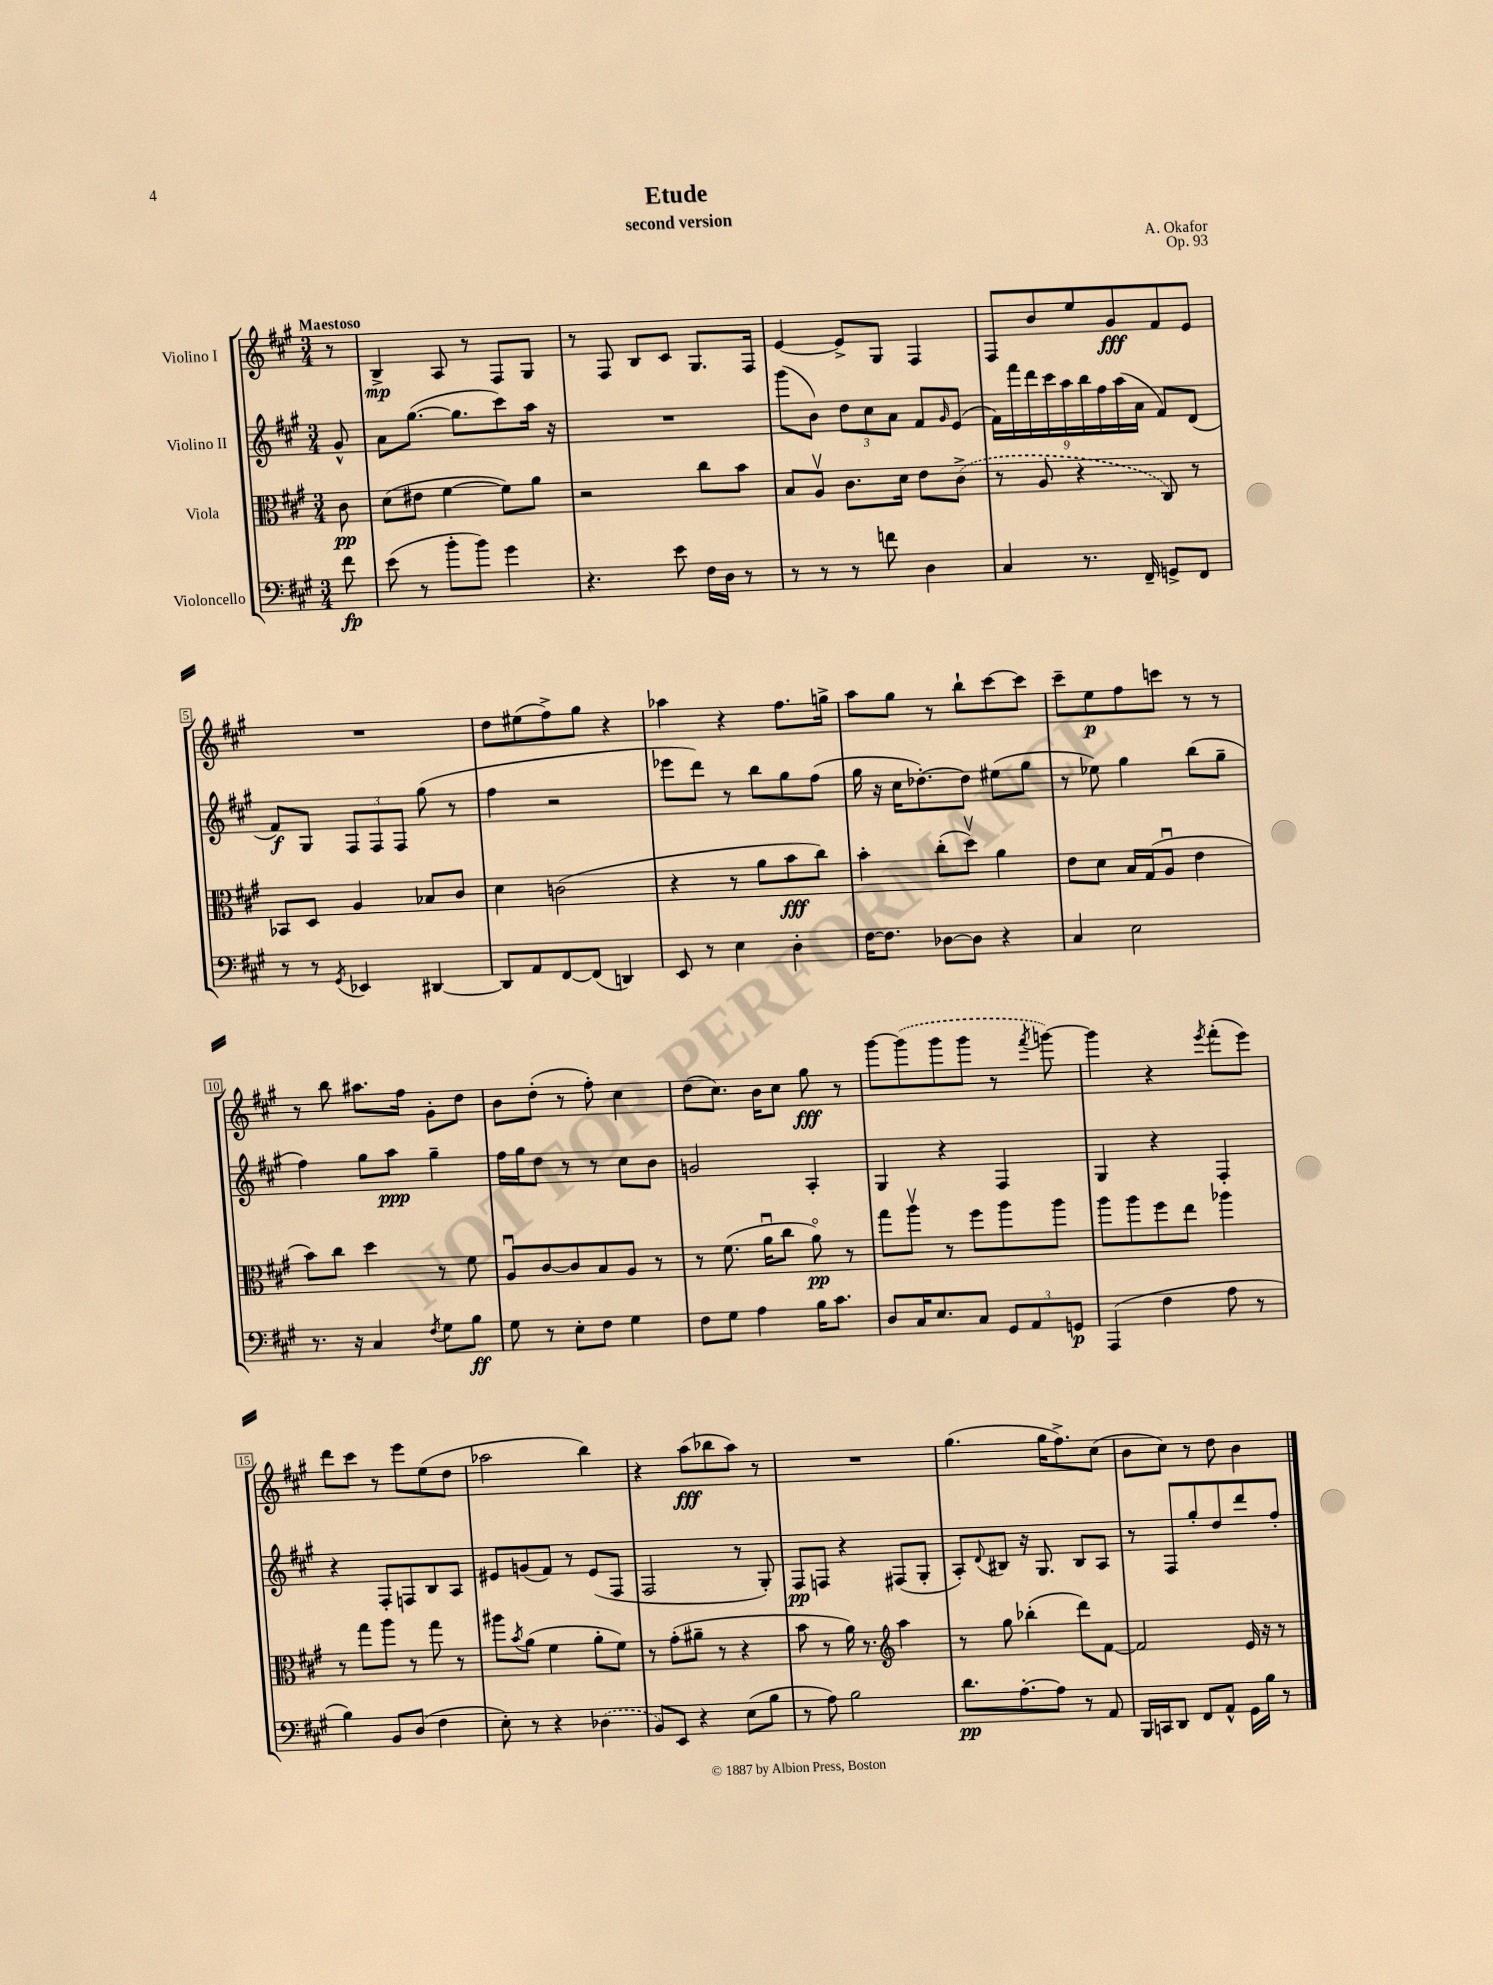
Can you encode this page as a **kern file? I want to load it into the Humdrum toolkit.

**kern	**kern	**kern	**kern
*staff4	*staff3	*staff2	*staff1
*clefF4	*clefC3	*clefG2	*clefG2
*k[f#c#g#]	*k[f#c#g#]	*k[f#c#g#]	*k[f#c#g#]
*M3/4	*M3/4	*M3/4	*M3/4
8f#	8c#	8g#^^	8r
=	=	=	=
(8e	(8d	8a	4B^
8r	8e#	([8.gg#	.
8b'	[4f#	.	8A
.	.	8.gg#]	.
8b)	.	.	8r
4g#	8f#])	8ccc#)	8F#
.	8a	16aa	8G#
.	.	16r	.
=	=	=	=
4.r	2r	2.r	8r
.	.	.	8F#
.	.	.	8B
8e	.	.	8c#
16F#	8cc#	.	8.G#
16D	.	.	.
8r	8b	.	.
.	.	.	16F#
=	=	=	=
8r	8B	(8ggg#	[4e
8r	8Av	8b)	.
8r	8.c#	12dd	8e^]
.	.	12cc#	.
8f	.	.	8G#
.	.	12a	.
.	16d	.	.
4D	8e	8f#	4F#
.	.	16qqg#	.
.	(8c#^	(8e	.
=	=	=	=
4C#	8r	18f#)	8F#
.	.	18fff#	.
.	.	18ddd	.
.	8A	.	8b
.	.	18ccc#	.
.	.	18aa	.
8.r	4r	.	8ee
.	.	18bb	.
.	.	18ff#	.
.	.	.	8g#
.	.	(18aa	.
16FF#~	.	.	.
.	.	18a	.
8GG^	8C#)	8f#)	8f#
8FF#	8r	(8d	8e
=	=	=	=
8r	8BB-	8f#)	2.r
8r	8D	8G#	.
8qGG#	.	.	.
4EE-	4A	12F#	.
.	.	12F#	.
.	.	12F#	.
[4DD#	8B-	(8gg#	.
.	8c#	8r	.
=	=	=	=
8DD#]	4d	4ff#	8dd
8AA	.	.	(8ee#
[8FF#	(2c	2r	8ff#^)
(8FF#]	.	.	8gg#
4DD)	.	.	4r
=	=	=	=
8EE	4r	8eee-	4aa-
8r	.	8ddd)	.
4E	8r	8r	4r
.	8a	8bb	.
4D'	8b	8gg#	8.ff#
.	8cc#)	(8ff#	.
.	.	.	16gg^
=	=	=	=
[16F#	4b'	16gg#	8aa
8.F#]	.	16r	.
.	.	16cc#	8gg#
.	.	[8.dd-')	.
[8D-	(8cc#'	.	8r
8D-]	8ddv)	8dd-]	8bb`
4r	4a	(8ee#	[8ccc#
.	.	8gg#	8ccc#]
=	=	=	=
4C#	8e	8r	8ccc#~
.	8d	8ee-)	8ee
2E	16B	4gg#	8ff#
.	(16G#	.	.
.	8Au	.	8ccc
.	4e	(8bb	8r
.	.	8gg#~	8r
=	=	=	=
8.r	8b)	4ff#)	8r
.	8cc#	.	8bb
16r	.	.	.
4C#	4dd	8gg#	8.aa#
.	.	8aa	.
.	.	.	16ff#
8qF#	.	.	.
8G#	8r	4gg#~	8g#'
8B	8f#	.	8dd
=	=	=	=
8G#	8Au	16ff#	8b
.	.	16gg#	.
8r	[8c#	8dd	(8dd'
8E'	8c#]	8r	8r
8F#	8B	8r	8ff#')
4G#	8A	8cc#	4cc#
.	8r	8b	.
=	=	=	=
8F#	8r	2g	(8dd
8G#	(8.f#	.	8.cc#)
4A	.	.	.
.	16au	.	16b
.	8cc#	.	8cc#
16B	8ao)	4A'	8gg#
8.c#	.	.	.
.	8r	.	8r
=	=	=	=
8D	8gg#	4G#	[8ggg#
16C#	8aav	.	(8ggg#]
8.E	.	.	.
.	8r	4r	8ggg#
8C#	8ff#	.	8ggg#
12GG#	8aa	4F#	8r
12AA	.	.	.
.	.	.	8qfff#
.	8aa	.	[8ggg)
12GG	.	.	.
=	=	=	=
(4AAA	8aa	4G#	4ggg]
.	8aa	.	.
4F#	8ff#	4r	4r
.	8ee	.	.
.	.	.	8qeee
8A	4aa-	4F#'	(8fff#'
8r	.	.	8eee)
=	=	=	=
4B)	8r	4r	8ddd
.	8gg#	.	8ccc#
8BB	8aa	8F#'	8r
(8D	8r	8F	8eee
4F#	8gg#	8B	(8ee
.	8r	8A	8dd
=	=	=	=
8E')	8aa#	8e#	2aa-
.	8qb	.	.
8r	(8a	(8g	.
4r	4f#	8f#)	.
.	.	8r	.
(4D-	8a'	(8e#	4bb)
.	8f#)	8F#	.
=	=	=	=
8BB)	8r	2F#	4r
8EE	(8g#'	.	.
4r	8a#~	.	(8aa
.	8r	.	8bb-
(8E	4r	8r	8aa)
8B	.	8G#')	8r
=	=	=	=
8r	8b	8F#	2.r
8A)	8r	8F	.
2B	16a)	4r	.
.	8.r	.	.
*	*clefG2	*	*
.	4aa	(8F#	.
.	.	8G#'	.
=	=	=	=
8.d	8r	8A')	(4.gg#
.	.	8qqd	.
.	8gg#	8B#	.
[8.A'	.	.	.
.	(4bb-'	16r	.
.	.	8.G#	.
8A]	.	.	16gg#
.	.	.	8.ff#^)
8r	8ddd)	8B#	.
8AA	[8f#	8A	(8cc#
=	=	=	=
16BBB	2f#]	8r	8b
16CC	.	.	.
8DD	.	8F#	8cc#)
8FF#	.	8gg#'	8r
8AA^^	.	8dd	8dd
16GG#	16e	8ddd	4b
16B	16r	.	.
8r	8r	8ff#'	.
==	==	==	==
*-	*-	*-	*-
